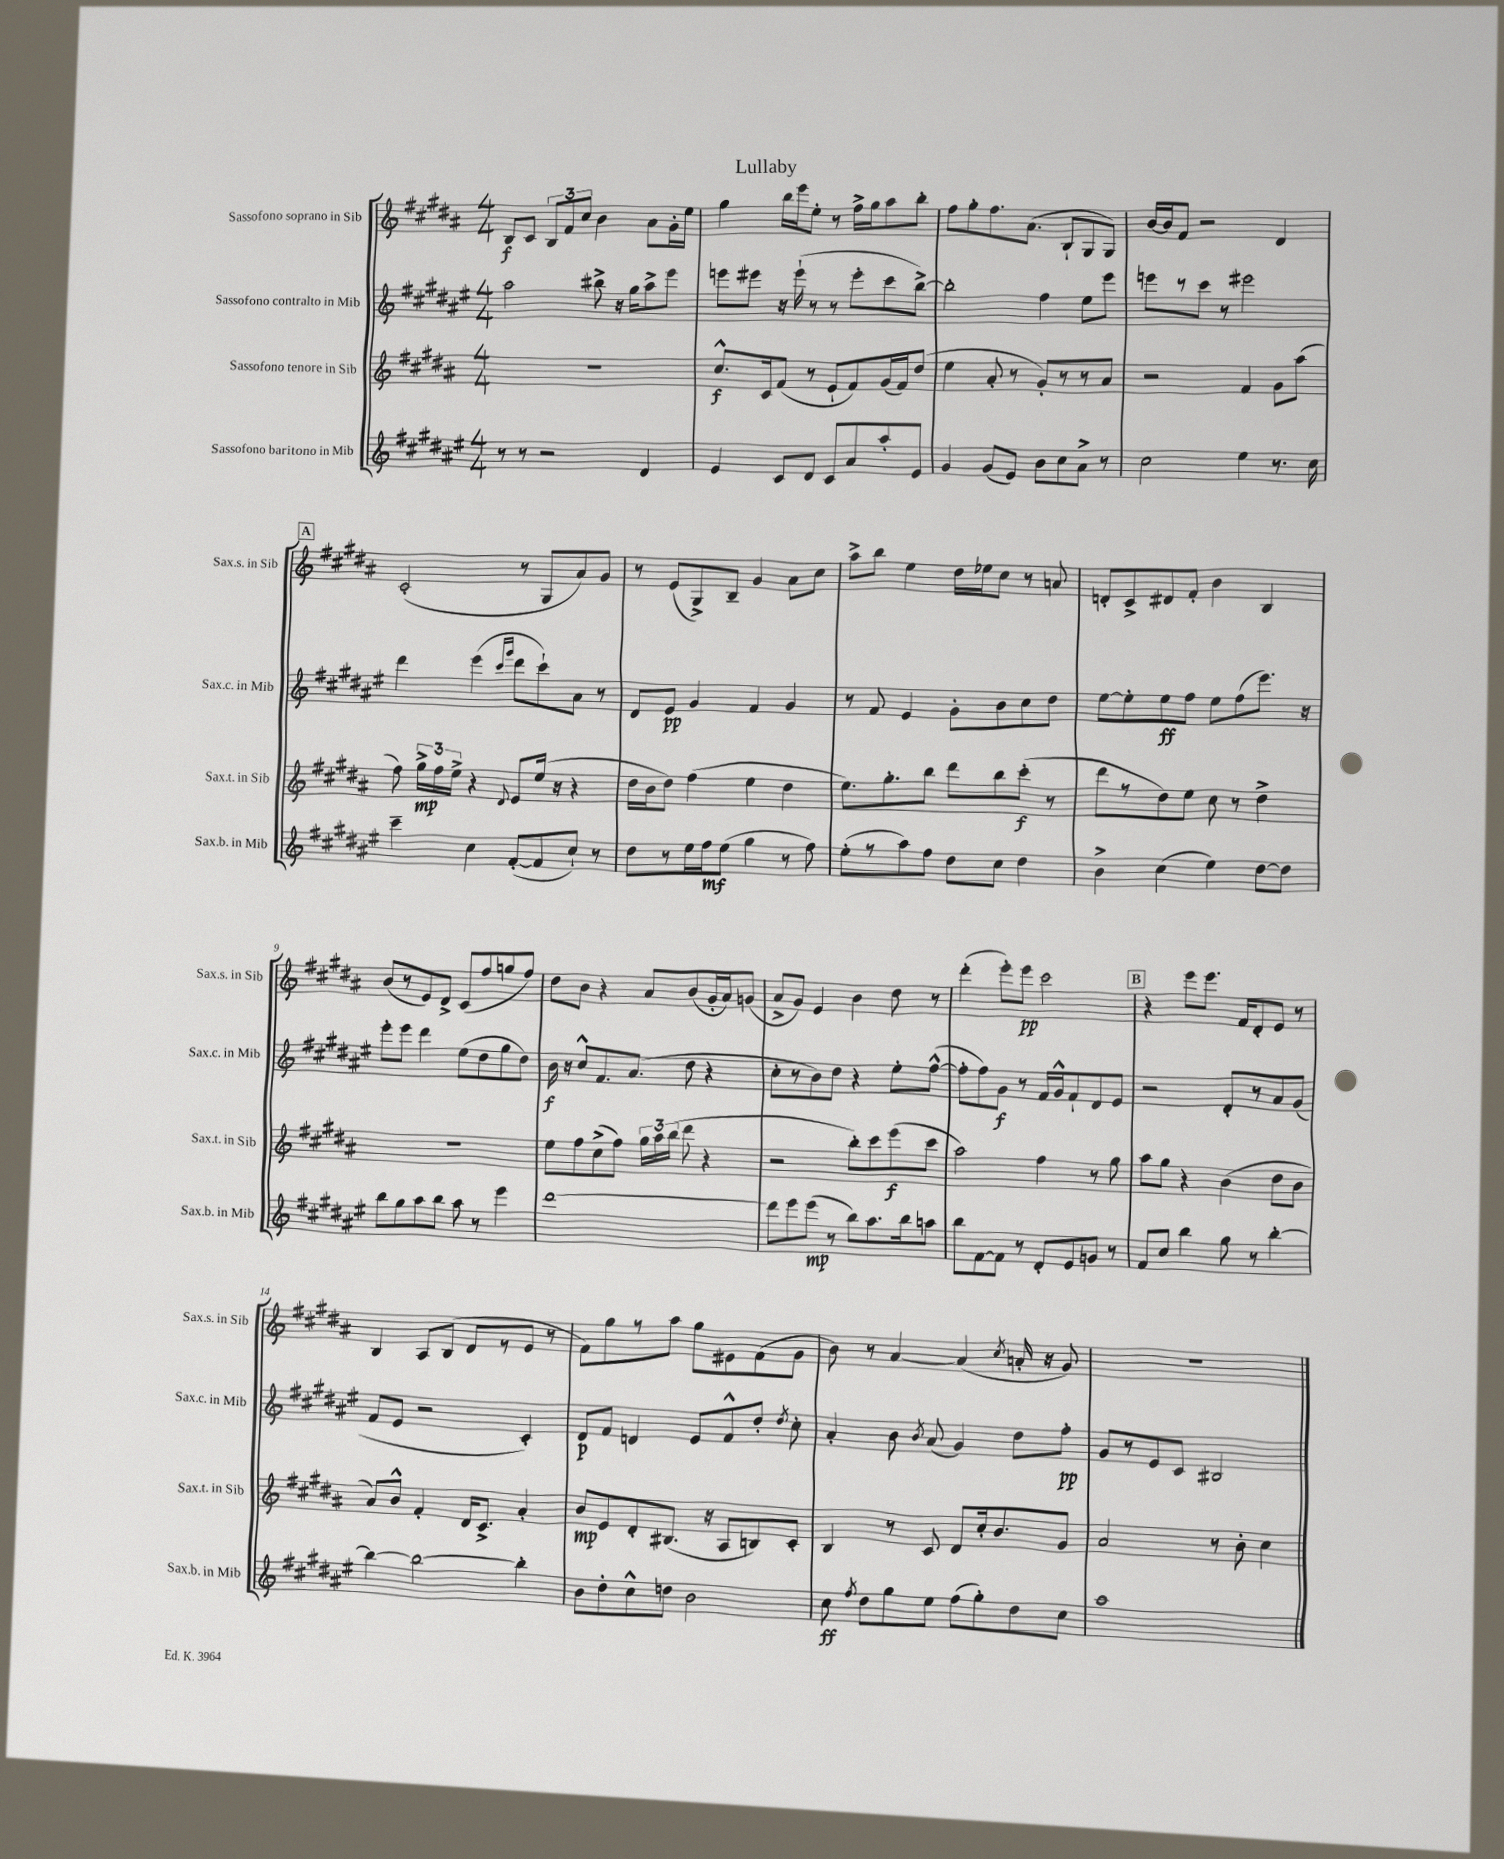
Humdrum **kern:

**kern	**dynam	**kern	**dynam	**kern	**dynam	**kern	**dynam
*part4	*part4	*part3	*part3	*part2	*part2	*part1	*part1
*staff4	*staff4	*staff3	*staff3	*staff2	*staff2	*staff1	*staff1
*I"Sassofono baritono in Mib	*	*I"Sassofono tenore in Sib	*	*I"Sassofono contralto in Mib	*	*I"Sassofono soprano in Sib	*
*I'Sax.b. in Mib	*	*I'Sax.t. in Sib	*	*I'Sax.c. in Mib	*	*I'Sax.s. in Sib	*
*clefG2	*	*clefG2	*	*clefG2	*	*clefG2	*
*k[f#c#g#d#a#e#]	*	*k[f#c#g#d#a#]	*	*k[f#c#g#d#a#e#]	*	*k[f#c#g#d#a#]	*
*M4/4	*	*M4/4	*	*M4/4	*	*M4/4	*
=1	=1	=1	=1	=1	=1	=1	=1
8r	.	1r	.	2aa#\	.	8B/L	f
8r	.	.	.	.	.	8c#/J	.
2r	.	.	.	.	.	12B/L	.
.	.	.	.	.	.	12f#/	.
.	.	.	.	.	.	12cc#/J	.
.	.	.	.	8bb#X^\	.	4b\	.
.	.	.	.	16r	.	.	.
.	.	.	.	16gg#\KL	.	.	.
4d#/	.	.	.	8aa#^\	.	8a#\L	.
.	.	.	.	8eee#\J	.	16g#'\L	.
.	.	.	.	.	.	16ee\JJ	.
=2	=2	=2	=2	=2	=2	=2	=2
4e#/	.	8.cc#^^/L	f	8eeen\L	.	4gg#\	.
.	.	.	.	8eee#X\J	.	.	.
.	.	16c#/k	.	.	.	.	.
8c#/L	.	(8f#/J	.	16r	.	16bb\LL	.
.	.	.	.	(16eee#`\	.	16eee\J	.
8d#/J	.	8r	.	8r	.	8ee'\J	.
8c#/L	.	8e`/L	.	8r	.	8r	.
8a#/	.	8f#/)	.	8eee#'\L	.	16ff#^\LL	.
.	.	.	.	.	.	16gg#\J	.
8aa#'/	.	(16g#/L	.	8ccc#\	.	8aa#\	.
.	.	16f#/J)	.	.	.	.	.
8e#/J	.	(8dd#/J	.	[8bb^\J)	.	8bb'\J	.
=3	=3	=3	=3	=3	=3	=3	=3
4g#/	.	4ee\	.	2bb'\]	.	8ff#\L	.
.	.	.	.	.	.	8gg#'\	.
(8g#/L	.	8a#'/	.	.	.	8.ff#\	.
8e#/J)	.	8r	.	.	.	.	.
.	.	.	.	.	.	(8.a#\J	.
8b\L	.	8g#'/L)	.	4ff#\	.	.	.
8cc#\	.	8r	.	.	.	8B`/L	.
8a#^\J	.	8r	.	8ee#\L	.	8G#/	.
8r	.	8a#/J	.	8eee#\J	.	8G#/J)	.
=4	=4	=4	=4	=4	=4	=4	=4
2cc#\	.	2r	.	8eeen\L	.	[16b/LL	.
.	.	.	.	.	.	16b/J]	.
.	.	.	.	8r	.	8f#/J	.
.	.	.	.	8ccc#\J	.	2r	.
.	.	.	.	8r	.	.	.
4ee#\	.	4f#/	.	2eee#X\	.	.	.
8.r	.	8g#\L	.	.	.	4d#/	.
.	.	(8aa#\J	.	.	.	.	.
16cc#\	.	.	.	.	.	.	.
!!LO:LB:g=z
!!LO:REH:place=s1:t=A
=5	=5	=5	=5	=5	=5	=5	=5
4ccc#~\	.	8ff#\)	.	4ddd#\	.	(2c#'/	.
.	.	24gg#^\LL	mp	.	.	.	.
.	.	24ff#\	.	.	.	.	.
.	.	24ee^\JJ	.	.	.	.	.
4cc#\	.	4r	.	(4eee#\	.	.	.
.	.	.	.	16qqccc#/LL	.	.	.
.	.	8qqd#/	.	16qqggg#/JJ	.	.	.
([8f#'/L	.	8e/L	.	8ddd#\L	.	8r	.
8f#/]	.	(16ee/Jk	.	8ccc#`\)	.	8G#/L	.
.	.	16r	.	.	.	.	.
8cc#`/J)	.	4r	.	8a#\J	.	8a#/)	.
8r	.	.	.	8r	.	8g#/J	.
=6	=6	=6	=6	=6	=6	=6	=6
8dd#\L	.	16dd#\LL	.	8d#/L	.	8r	.
.	.	16b\J	.	.	.	.	.
8r	.	8dd#\J)	.	8e#/J	pp	(8e/L	.
16ee#\L	.	(4ff#\	.	4g#/	.	8G#^/)	.
16ff#\J	mf	.	.	.	.	.	.
(8ee#\J	.	.	.	.	.	8B~/J	.
4gg#\	.	4ee\	.	4f#/	.	4g#/	.
8r	.	4dd#\	.	4g#/	.	8a#\L	.
8ff#\)	.	.	.	.	.	8cc#\J	.
=7	=7	=7	=7	=7	=7	=7	=7
(8ee#'\L	.	8.ee\L)	.	8r	.	8aa#^\L	.
8r	.	.	.	8f#/	.	8bb\J	.
.	.	8.gg#'\	.	.	.	.	.
8aa#\)	.	.	.	4e#/	.	4ee\	.
8ff#\J	.	8bb\J	.	.	.	.	.
8dd#\L	.	8ddd#\L	.	8g#'\L	.	16dd#\LL	.
.	.	.	.	.	.	16ee-X\J	.
8cc#\J	.	8bb\	.	8b\	.	8cc#\J	.
4dd#\	.	(8ccc#'\J	f	8cc#\	.	8r	.
.	.	8r	.	8dd#\J	.	8an/	.
=8	=8	=8	=8	=8	=8	=8	=8
4b^\	.	8ddd#\L	.	[8ee#\L	.	8dn'/L	.
.	.	8r	.	8ee#'\]	.	8c#^/	.
(4cc#\	.	8dd#\)	.	8ee#\	ff	8d#X/	.
.	.	8ee\J	.	8ff#\J	.	8f#'/J	.
4ee#\)	.	8cc#\	.	8ee#\L	.	4b\	.
.	.	8r	.	(8ff#\	.	.	.
[8dd#\L	.	4dd#^\	.	8.eee#\J)	.	4B/	.
8dd#\J]	.	.	.	.	.	.	.
.	.	.	.	16r	.	.	.
!!LO:LB:g=z
=9	=9	=9	=9	=9	=9	=9	=9
8bb\L	.	1r	.	8eee#'\L	.	(8b/L	.
8gg#\	.	.	.	8eee#\J	.	8r	.
8aa#\	.	.	.	4ddd#\	.	8e/)	.
8bb\J	.	.	.	.	.	8d#^/J	.
8aa#\	.	.	.	(8ee#\L	.	(8c#/L	.
8r	.	.	.	8dd#\	.	8ff#/	.
4eee#\	.	.	.	8gg#\	.	8ggn/	.
.	.	.	.	8dd#\J)	.	8ff#/J)	.
=10	=10	=10	=10	=10	=10	=10	=10
[1ddd#	.	8ee\L	.	16b\	f	8dd#\L	.
.	.	.	.	16r	.	.	.
.	.	8ff#\	.	8cc#^^/L	.	8b\J	.
.	.	(8cc#^\	.	8.f#/	.	4r	.
.	.	8ff#\J)	.	.	.	.	.
.	.	.	.	(8.a#/J	.	.	.
.	.	24gg#\LL	.	.	.	8a#/L	.
.	.	24aa#\	.	.	.	.	.
.	.	(24bb\JJ	.	.	.	.	.
.	.	8ddd#\	.	8dd#\	.	(8b/	.
.	.	4r	.	4r	.	16g#'/L	.
.	.	.	.	.	.	16a#/J)	.
.	.	.	.	.	.	(8gn/J	.
=11	=11	=11	=11	=11	=11	=11	=11
8ddd#\L]	.	2r	.	8cc#'\L	.	8a#^/L	.
8eee#\	.	.	.	8r	.	8g#/J)	.
(8eee#\J	mp	.	.	8b\)	.	4e/	.
8r	.	.	.	8dd#\J	.	.	.
8bb\L)	.	8bb'\L)	.	4r	.	4b\	.
8.aa#\	.	8ccc#\	.	.	.	.	.
.	.	(8eee\	f	8ee#'\L	.	8dd#\	.
16bb\k	.	.	.	.	.	.	.
8aan\J	.	8ccc#\J	.	([8ff#^^\J	.	8r	.
=12	=12	=12	=12	=12	=12	=12	=12
8bb\L	.	2aa#\)	.	8ff#'\L]	.	(4ddd#'\	.
[8f#\	.	.	.	8ff#\)	.	.	.
8f#\J]	.	.	.	8g#\J	f	8eee'\L)	.
8r	.	.	.	8r	.	8eee\J	pp
8d#'/L	.	4ff#\	.	16f#/LL	.	2ccc#\	.
.	.	.	.	16g#^^/J	.	.	.
8e#/	.	.	.	8f#`/	.	.	.
8gn/J	.	8r	.	8d#/	.	.	.
8r	.	8gg#\	.	8e#/J	.	.	.
!!LO:REH:place=s1:t=B
=13	=13	=13	=13	=13	=13	=13	=13
8f#/L	.	8aa#\L	.	2r	.	4r	.
8cc#/J	.	8gg#\J	.	.	.	.	.
4bb\	.	4r	.	.	.	8eee\L	.
.	.	.	.	.	.	8.eee\J	.
8gg#\	.	(4b\	.	8d#'/L	.	.	.
.	.	.	.	.	.	16f#/KL	.
8r	.	.	.	8r	.	8d#'/	.
[4bb'\	.	8dd#\L	.	8a#/	.	8e/J	.
.	.	8b\J	.	(8g#/J	.	8r	.
!!LO:LB:g=z
=14	=14	=14	=14	=14	=14	=14	=14
4bb\_	.	8a#/L)	.	8f#/L	.	4B/	.
.	.	8b^^/J	.	8e#/J	.	.	.
2bb\_	.	4f#'/	.	2r	.	8A#/L	.
.	.	.	.	.	.	(8B/J	.
.	.	16d#/KL	.	.	.	8d#/L	.
.	.	8.c#^/J	.	.	.	.	.
.	.	.	.	.	.	8r	.
4bb'\]	.	4a#'/	.	4c#'/)	.	8e/J	.
.	.	.	.	.	.	8r	.
=15	=15	=15	=15	=15	=15	=15	=15
8b\L	.	8b/L	mp	8d#/L	p	8f#\L)	.
8dd#'\	.	8e/	.	8f#/J	.	8gg#\	.
8cc#^^\	.	8d#'/	.	4dn/	.	8r	.
8ddn\J	.	(8.B#X/J	.	.	.	8aa#\J	.
2b\	.	.	.	8e#/L	.	8gg#\L	.
.	.	16r	.	.	.	.	.
.	.	8A#/L	.	8f#^^/	.	8e#X\	.
.	.	8Bn/)	.	8dd#'/J	.	(8f#\	.
.	.	.	.	8qdd#/	.	.	.
.	.	8c#'/J	.	8cc#'\	.	8g#\J	.
=16	=16	=16	=16	=16	=16	=16	=16
8cc#\	ff	4B/	.	4a#'/	.	8b\)	.
8qff#/	.	.	.	.	.	.	.
8dd#\L	.	.	.	.	.	8r	.
8gg#\	.	8r	.	8b\	.	[4a#/	.
.	.	.	.	8qb/	.	.	.
8ee#\J	.	8c#/	.	(8a#/	.	.	.
(8ff#\L	.	8d#/L	.	4g#/)	.	(4a#/]	.
8gg#'\)	.	16cc#'/k	.	.	.	.	.
.	.	8.b/	.	.	.	.	.
.	.	.	.	.	.	8qcc#/	.
8dd#\	.	.	.	8dd#\L	.	16an'/	.
.	.	.	.	.	.	16r	.
8cc#\J	.	8g#/J	.	8ff#'\J	pp	8g#/)	.
=17	=17	=17	=17	=17	=17	=17	=17
1aa#	.	2a#/	.	8g#/L	.	1r	.
.	.	.	.	8r	.	.	.
.	.	.	.	8e#/	.	.	.
.	.	.	.	8c#/J	.	.	.
.	.	8r	.	2B#X/	.	.	.
.	.	8b'\	.	.	.	.	.
.	.	4cc#\	.	.	.	.	.
==	==	==	==	==	==	==	==
*-	*-	*-	*-	*-	*-	*-	*-
